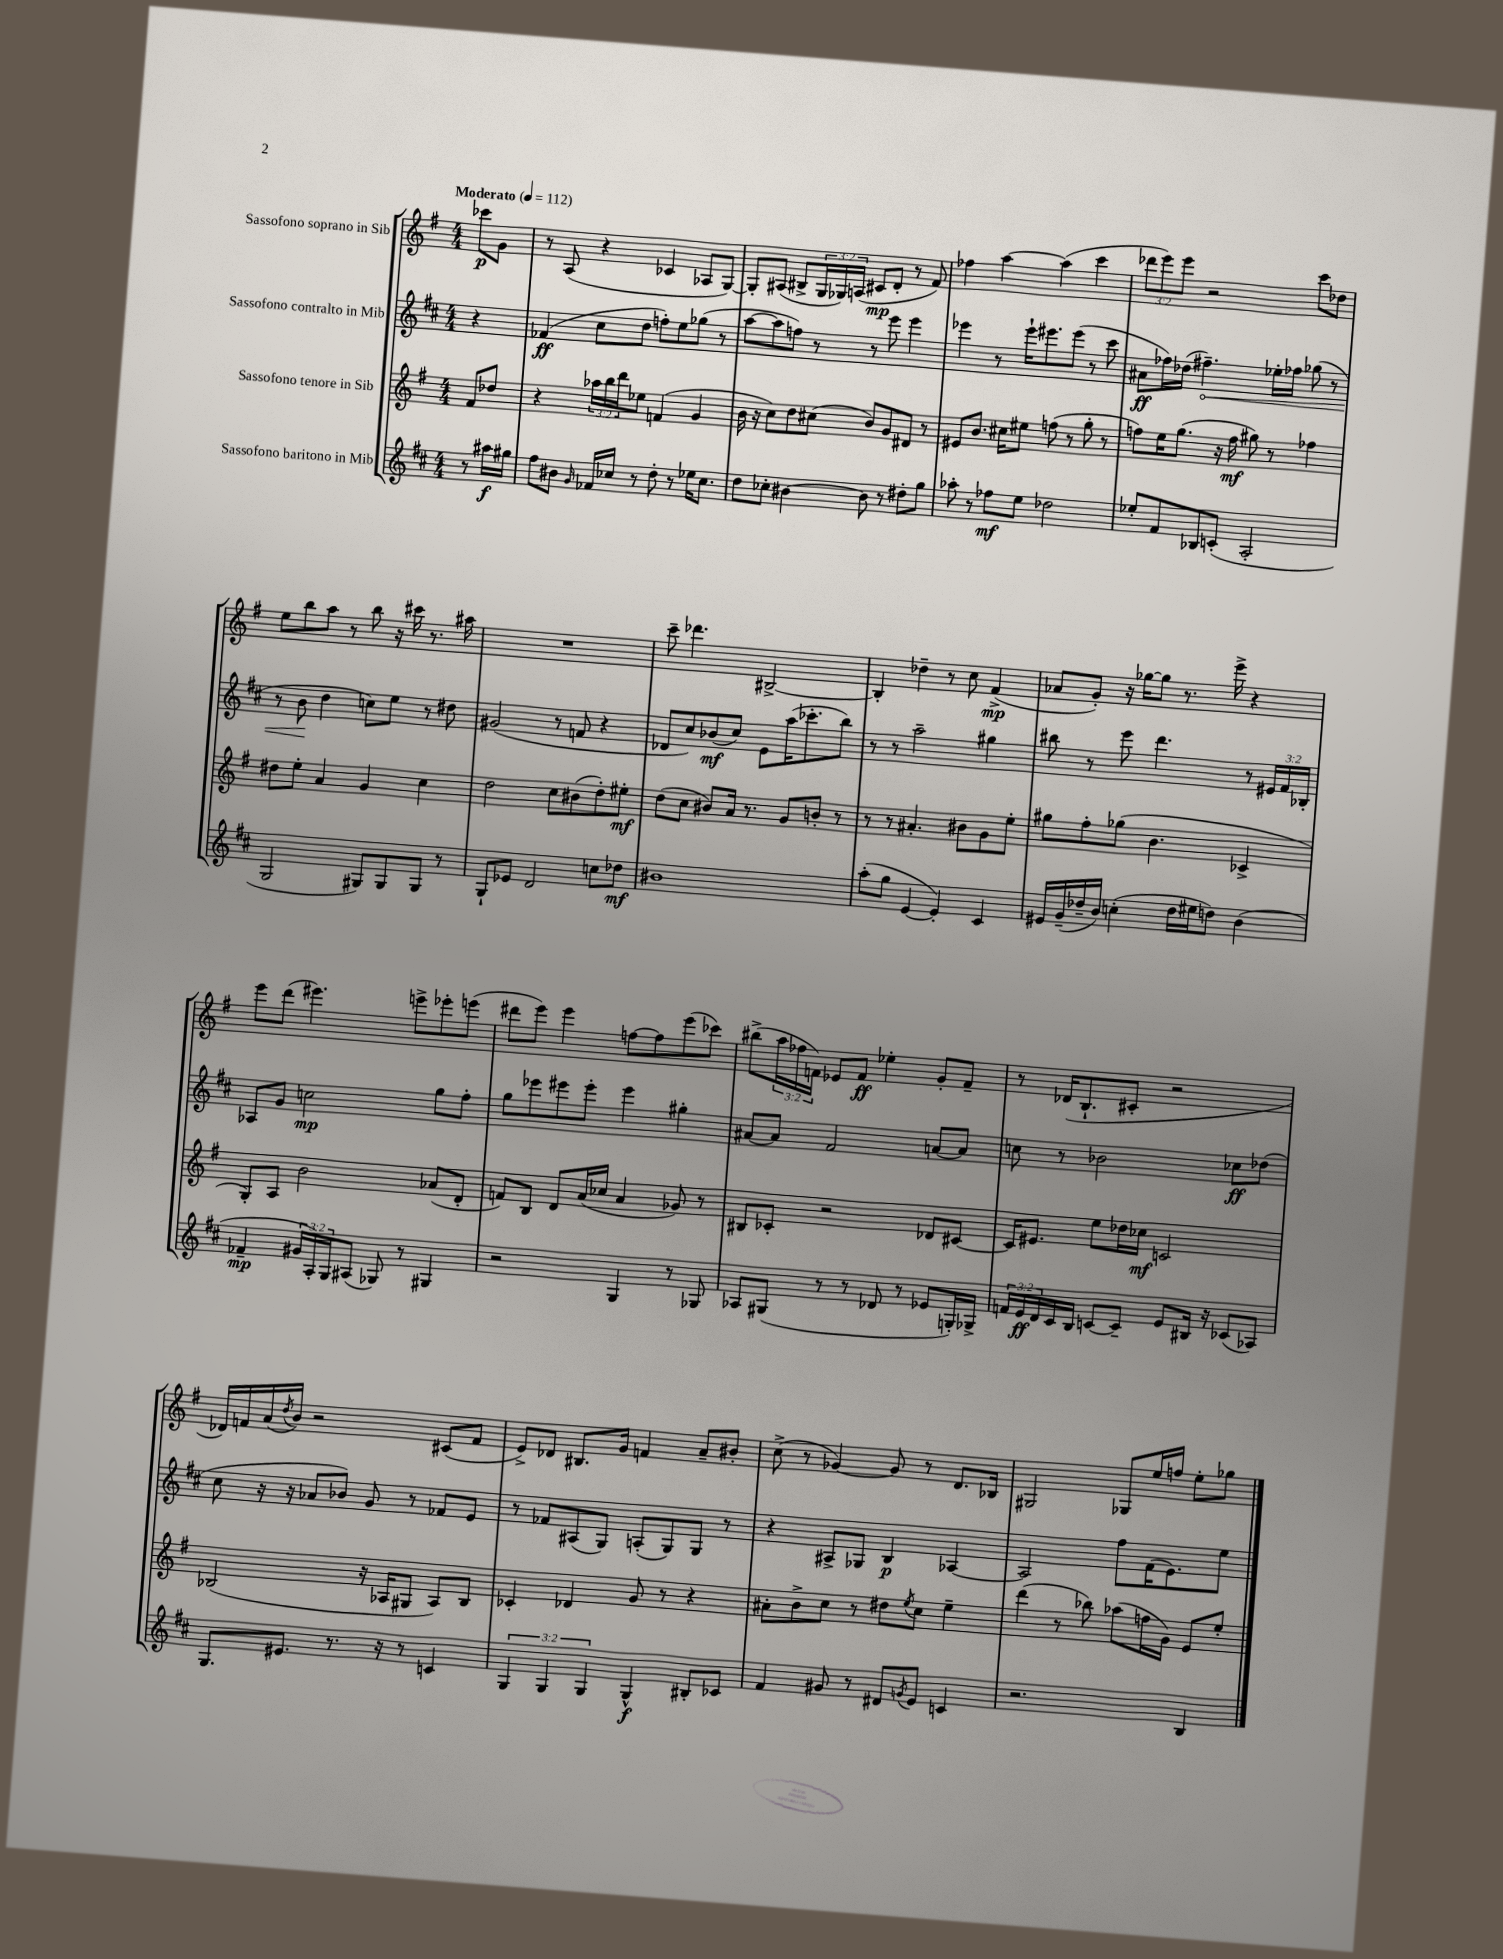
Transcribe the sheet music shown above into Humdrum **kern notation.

**kern	**dynam	**kern	**dynam	**kern	**dynam	**kern	**dynam
*part4	*part4	*part3	*part3	*part2	*part2	*part1	*part1
*staff4	*staff4	*staff3	*staff3	*staff2	*staff2	*staff1	*staff1
*I"Sassofono baritono in Mib	*	*I"Sassofono tenore in Sib	*	*I"Sassofono contralto in Mib	*	*I"Sassofono soprano in Sib	*
*clefG2	*	*clefG2	*	*clefG2	*	*clefG2	*
*k[f#c#]	*	*k[f#]	*	*k[f#c#]	*	*k[f#]	*
*M4/4	*	*M4/4	*	*M4/4	*	*M4/4	*
*MM112	*	*MM112	*	*MM112	*	*MM112	*
=	=	=	=	=	=	=	=
!	!	!	!	!	!	!LO:TX:a:B:t=Moderato	!
8r	.	8f#/L	.	4r	.	8ccc-X\L	p
16aa#X\LL	f	8dd-X/J	.	.	.	8g\J	.
16gg#X\JJ	.	.	.	.	.	.	.
=1	=1	=1	=1	=1	=1	=1	=1
8ff#\L	.	4r	.	(4f-X/	ff	8r	.
8b#X\J	.	.	.	.	.	(8A/	.
16qqg/	.	.	.	.	.	.	.
16f-X/LL	.	24aa-X\LL	.	8cc#\L	.	4r	.
.	.	24bb\	.	.	.	.	.
16cc-X/JJ	.	.	.	.	.	.	.
.	.	24ddd\J	.	.	.	.	.
8r	.	8ee-X\J	.	8dd\J	.	.	.
8dd'\	.	(4fn/	.	8ffn'\L)	.	4c-X/	.
8r	.	.	.	8ee\	.	.	.
16ee-X\KL	.	4g/	.	(8gg-X\J	.	8A-X/L	.
8.cc-\J	.	.	.	.	.	.	.
.	.	.	.	8r	.	[8G/J)	.
=2	=2	=2	=2	=2	=2	=2	=2
8dd\L	.	16b\	.	[8aa\L	.	8G'/L]	.
.	.	16r	.	.	.	.	.
8cc-X'\J	.	8cc\L)	.	8aa\]	.	(8A#X/J	.
[4b#X\	.	8dd\	.	8ffn\J)	.	8B#X^/L	.
.	.	(8cc#X\J	.	8r	.	24G/L	.
.	.	.	.	.	.	24G-X/)	.
.	.	.	.	.	.	(24An/JJ	.
8b#\]	.	8b/L)	.	8r	.	8c#X/L	mp
8r	.	8g/	.	8eee\	.	8d'/J	.
8dd#X'\L	.	8d#X/J	.	4eee\	.	8r	.
8gg\J	.	8r	.	.	.	8f#/)	.
=3	=3	=3	=3	=3	=3	=3	=3
8aa-X'\	.	8e#X/L	.	4eee-X\	.	4ff-X\	.
8r	.	8.b/J	.	.	.	.	.
8ff-X\L	mf	.	.	8r	.	[4aa\	.
.	.	16cc#X\KL	.	.	.	.	.
8ee\J	.	8ee#X\J	.	16eee-`\KL	.	.	.
.	.	.	.	8.eee#X\	.	.	.
2dd-X\	.	(8ffn\	.	.	.	(4aa\]	.
.	.	8r	.	(8eee#\J	.	.	.
.	.	8gg'\	.	8r	.	4ccc\	.
.	.	8r	.	8ccc#\	.	.	.
=4	=4	=4	=4	=4	=4	=4	=4
8ee-X'/L	.	8ffn\L)	.	8a#X\L	ff	12ddd-X\L	.
.	.	.	.	.	.	12eee\)	.
8f#/	.	16ee\K	.	16ff-X\L)	.	.	.
.	.	.	.	.	.	12eee\J	.
.	.	(8.gg\J	.	(16dd-X\JJ	.	.	.
!	!	!	!	!	!LO:HP:b	!	!
8B-X/	.	.	.	4.ff#X~\)	<	2r	.
(8cn'/J	.	16r	.	.	.	.	.
.	.	16ff\	mf	.	.	.	.
2A'/	.	8gg#X\)	.	.	.	.	.
.	.	8r	.	16ee-X'\LL	.	.	.
.	.	.	.	16ff-X\JJ	.	.	.
.	.	4ff-X\	.	(8gg-X\	.	8ccc\L	.
.	.	.	.	8r	.	8dd-X\J	.
!!LO:LB:g=z
=5	=5	=5	=5	=5	=5	=5	=5
2G/	.	8dd#X\L	.	8r	.	8ee\L	.
.	.	8ee'\J	.	8b\	.	8bb\	.
.	.	4a/	.	4dd\	[	8aa\J	.
.	.	.	.	.	.	8r	.
8G#X/L)	.	4g/	.	8ccn\L)	.	8bb\	.
8G#/	.	.	.	8ee\J	.	16r	.
.	.	.	.	.	.	16ccc#X\	.
8G#/J	.	4cc\	.	8r	.	8.r	.
8r	.	.	.	8dd#X\	.	.	.
.	.	.	.	.	.	16aa#X\	.
=6	=6	=6	=6	=6	=6	=6	=6
8G`/L	.	2dd\	.	(2g#X/	.	1r	.
8e-X/J	.	.	.	.	.	.	.
2d/	.	.	.	.	.	.	.
.	.	8cc\L	.	8r	.	.	.
.	.	(8b#X\	.	8fn/	.	.	.
8ccn\L	.	8dd'\)	.	4r	.	.	.
8dd-X\J	mf	8ee#X'\J	mf	.	.	.	.
=7	=7	=7	=7	=7	=7	=7	=7
1b#X	.	(8dd\L	.	8d-X/L	.	8ccc~\	.
.	.	8cc\J	.	8cc#/)	.	4.ddd-X\	.
.	.	8b#X/L)	.	(8b-X/	mf	.	.
.	.	16a/Jk	.	8cc#/J)	.	.	.
.	.	8.r	.	.	.	.	.
.	.	.	.	8e\L	.	[2B#X^/	.
.	.	8g/L	.	(16aa\K	.	.	.
.	.	.	.	8.ccc-X'\	.	.	.
.	.	8bn'/J	.	.	.	.	.
.	.	8r	.	8bb\J)	.	.	.
=8	=8	=8	=8	=8	=8	=8	=8
(8aa'\L	.	8r	.	8r	.	4B#'/]	.
8gg\J	.	8r	.	8r	.	.	.
[4e/	.	4.a#X'/	.	2aa~\	.	4dd-X~\	.
4e'/])	.	.	.	.	.	8r	.
.	.	8b#X\L	.	.	.	8cc\	.
4c#/	.	8g\	.	4gg#X\	.	(4f#^/	mp
.	.	8ee'\J	.	.	.	.	.
=9	=9	=9	=9	=9	=9	=9	=9
16e#X/LL	.	8gg#X\L	.	8bb#X\	.	8a-X/L	.
(16g~/	.	.	.	.	.	.	.
16dd-X~/	.	8ff#'\	.	8r	.	8g'/J)	.
16b/JJ)	.	.	.	.	.	.	.
(4ccn'\	.	(8gg-X\J	.	8eee\	.	16r	.
.	.	.	.	.	.	[16gg-X\KL	.
.	.	4.b\	.	4.ddd\	.	8gg-\J]	.
16dd-\LL	.	.	.	.	.	8.r	.
16ee#X\J	.	.	.	.	.	.	.
8ddn\J)	.	.	.	.	.	.	.
.	.	.	.	.	.	16eee^\	.
(4b\	.	4c-X^/	.	8r	.	4r	.
.	.	.	.	24e#X/LL	.	.	.
.	.	.	.	24f#/	.	.	.
.	.	.	.	24B-X'/JJ	.	.	.
!!LO:LB:g=z
=10	=10	=10	=10	=10	=10	=10	=10
4f-X~/	mp	8G'/L)	.	8A-X/L	.	8eee\L	.
.	.	8A/J	.	8g/J	.	(8ddd\J	.
24g#X/LL	.	2b\	.	2ccn\	mp	4.eee#X\)	.
24A'/)	.	.	.	.	.	.	.
24G/J	.	.	.	.	.	.	.
(8A#X/J	.	.	.	.	.	.	.
8G-X/)	.	.	.	.	.	.	.
8r	.	.	.	.	.	8eeen^\L	.
4G#X/	.	(8a-X/L	.	8gg\L	.	8eee-X'\	.
.	.	8d'/J	.	8ff#'\J	.	(8eeen\J	.
=11	=11	=11	=11	=11	=11	=11	=11
2r	.	8fn/L)	.	8gg\L	.	8ddd#X\L	.
.	.	8B/J	.	8eee-X\	.	8eee\J)	.
.	.	8d/L	.	8eee#X\	.	4eee\	.
.	.	(16a/L	.	8eee#'\J	.	.	.
.	.	16cc-X/JJ	.	.	.	.	.
4G/	.	4a/	.	4eee#\	.	[8ffn\L	.
.	.	.	.	.	.	8ff\]	.
8r	.	8g-X/)	.	4gg#X'\	.	(8eee\	.
8G-X/	.	8r	.	.	.	8ccc-X\J)	.
=12	=12	=12	=12	=12	=12	=12	=12
8A-X/L	.	8B#X/L	.	[8a#X/L	.	(8bb#X^\L	.
(8G#X/J	.	8c-X'/J	.	8a#/J]	.	24aa\L	.
.	.	.	.	.	.	24ff-X\	.
.	.	.	.	.	.	24fn\JJ)	.
8r	.	2r	.	2f#/	.	8e-X/L	.
8r	.	.	.	.	.	8f/J	ff
8d-X/	.	.	.	.	.	4ee-X'\	.
8r	.	.	.	.	.	.	.
8e-X/L	.	8d-X/L	.	[8an/L	.	8g'/L	.
16Gn'/L)	.	[8c#X/J	.	8a/J]	.	8f~/J	.
16G-X^/JJ	.	.	.	.	.	.	.
=13	=13	=13	=13	=13	=13	=13	=13
24fn/LL	.	16c#/KL]	.	8ccn\	.	8r	.
24e/	ff	.	.	.	.	.	.
.	.	8.e#X/J	.	.	.	.	.
24d/	.	.	.	.	.	.	.
16c#/	.	.	.	8r	.	(16d-X/KL	.
16B/JJ	.	.	.	.	.	8.B`/	.
[8cn/L	.	8ee\L	.	2b-X\	.	.	.
8c~/J]	.	16dd-X\L	.	.	.	8c#X'/J	.
.	.	16cc-X\JJ	mf	.	.	.	.
8e/L	.	2cn/	.	.	.	2r	.
16B#X/Jk	.	.	.	.	.	.	.
16r	.	.	.	.	.	.	.
(8c-X/L	.	.	.	8cc-X\L	ff	.	.
8A-X/J)	.	.	.	(8dd-X\J	.	.	.
!!LO:LB:g=z
=14	=14	=14	=14	=14	=14	=14	=14
8.G/L	.	(2B-X/	.	8cc#\	.	16d-X/LL)	.
.	.	.	.	.	.	16fn/	.
.	.	.	.	16r	.	(16a/	.
.	.	.	.	.	.	8qdd/	.
8.e#X/J	.	.	.	16r	.	16b/JJ)	.
.	.	.	.	8a-X/L	.	2r	.
8.r	.	.	.	8b-X/J)	.	.	.
.	.	16r	.	8g/	.	.	.
16r	.	16A-X/KL	.	.	.	.	.
8r	.	8G#X/J	.	8r	.	.	.
4cn/	.	8A-/L)	.	8f-X/L	.	(8c#X/L	.
.	.	8B-/J	.	8e/J	.	8f/J	.
=15	=15	=15	=15	=15	=15	=15	=15
6G/	.	4c-X'/	.	8r	.	8e^/L)	.
.	.	.	.	8f-X/L	.	8d-X/J	.
6G/	.	.	.	.	.	.	.
.	.	4d-X/	.	(8A#X/	.	8.B#X/L	.
6G/	.	.	.	.	.	.	.
.	.	.	.	8G/J)	.	.	.
.	.	.	.	.	.	16g/Jk	.
4G^^/	f	8g/	.	(8An'/L	.	4fn/	.
.	.	8r	.	8G/)	.	.	.
8B#X'/L	.	4r	.	8G/J	.	8a~/L	.
8c-X/J	.	.	.	8r	.	8b#X'/J	.
=16	=16	=16	=16	=16	=16	=16	=16
4f#/	.	8a#X'\L	.	4r	.	(8cc^\	.
.	.	8b^\	.	.	.	8r	.
8g#X/	.	8cc\J	.	8A#X^/L	.	[4g-X/)	.
8r	.	8r	.	8G-X/J	.	.	.
8d#X/L	.	8dd#X\L	.	4B/	p	8g-/]	.
8qgn/	.	8qee/	.	.	.	.	.
8e/J	.	8cc\J	.	.	.	8r	.
4cn/	.	4ee~\	.	[4A-X/	.	8.d/L	.
.	.	.	.	.	.	16B-X/Jk	.
=17	=17	=17	=17	=17	=17	=17	=17
2.r	.	(4ddd\	.	2A-/]	.	2G#X/	.
.	.	8r	.	.	.	.	.
.	.	8bb-X\)	.	.	.	.	.
.	.	(8aa-X\L	.	8ff#\L	.	8G-X/L	.
.	.	16ffn\L	.	(16f#\K	.	16ee/L	.
.	.	16g\JJ)	.	8.e\)	.	16ffn/JJ	.
4B/	.	8e/L	.	.	.	8ee'\L	.
.	.	8ee'/J	.	8ee\J	.	8gg-X\J	.
==	==	==	==	==	==	==	==
*-	*-	*-	*-	*-	*-	*-	*-
